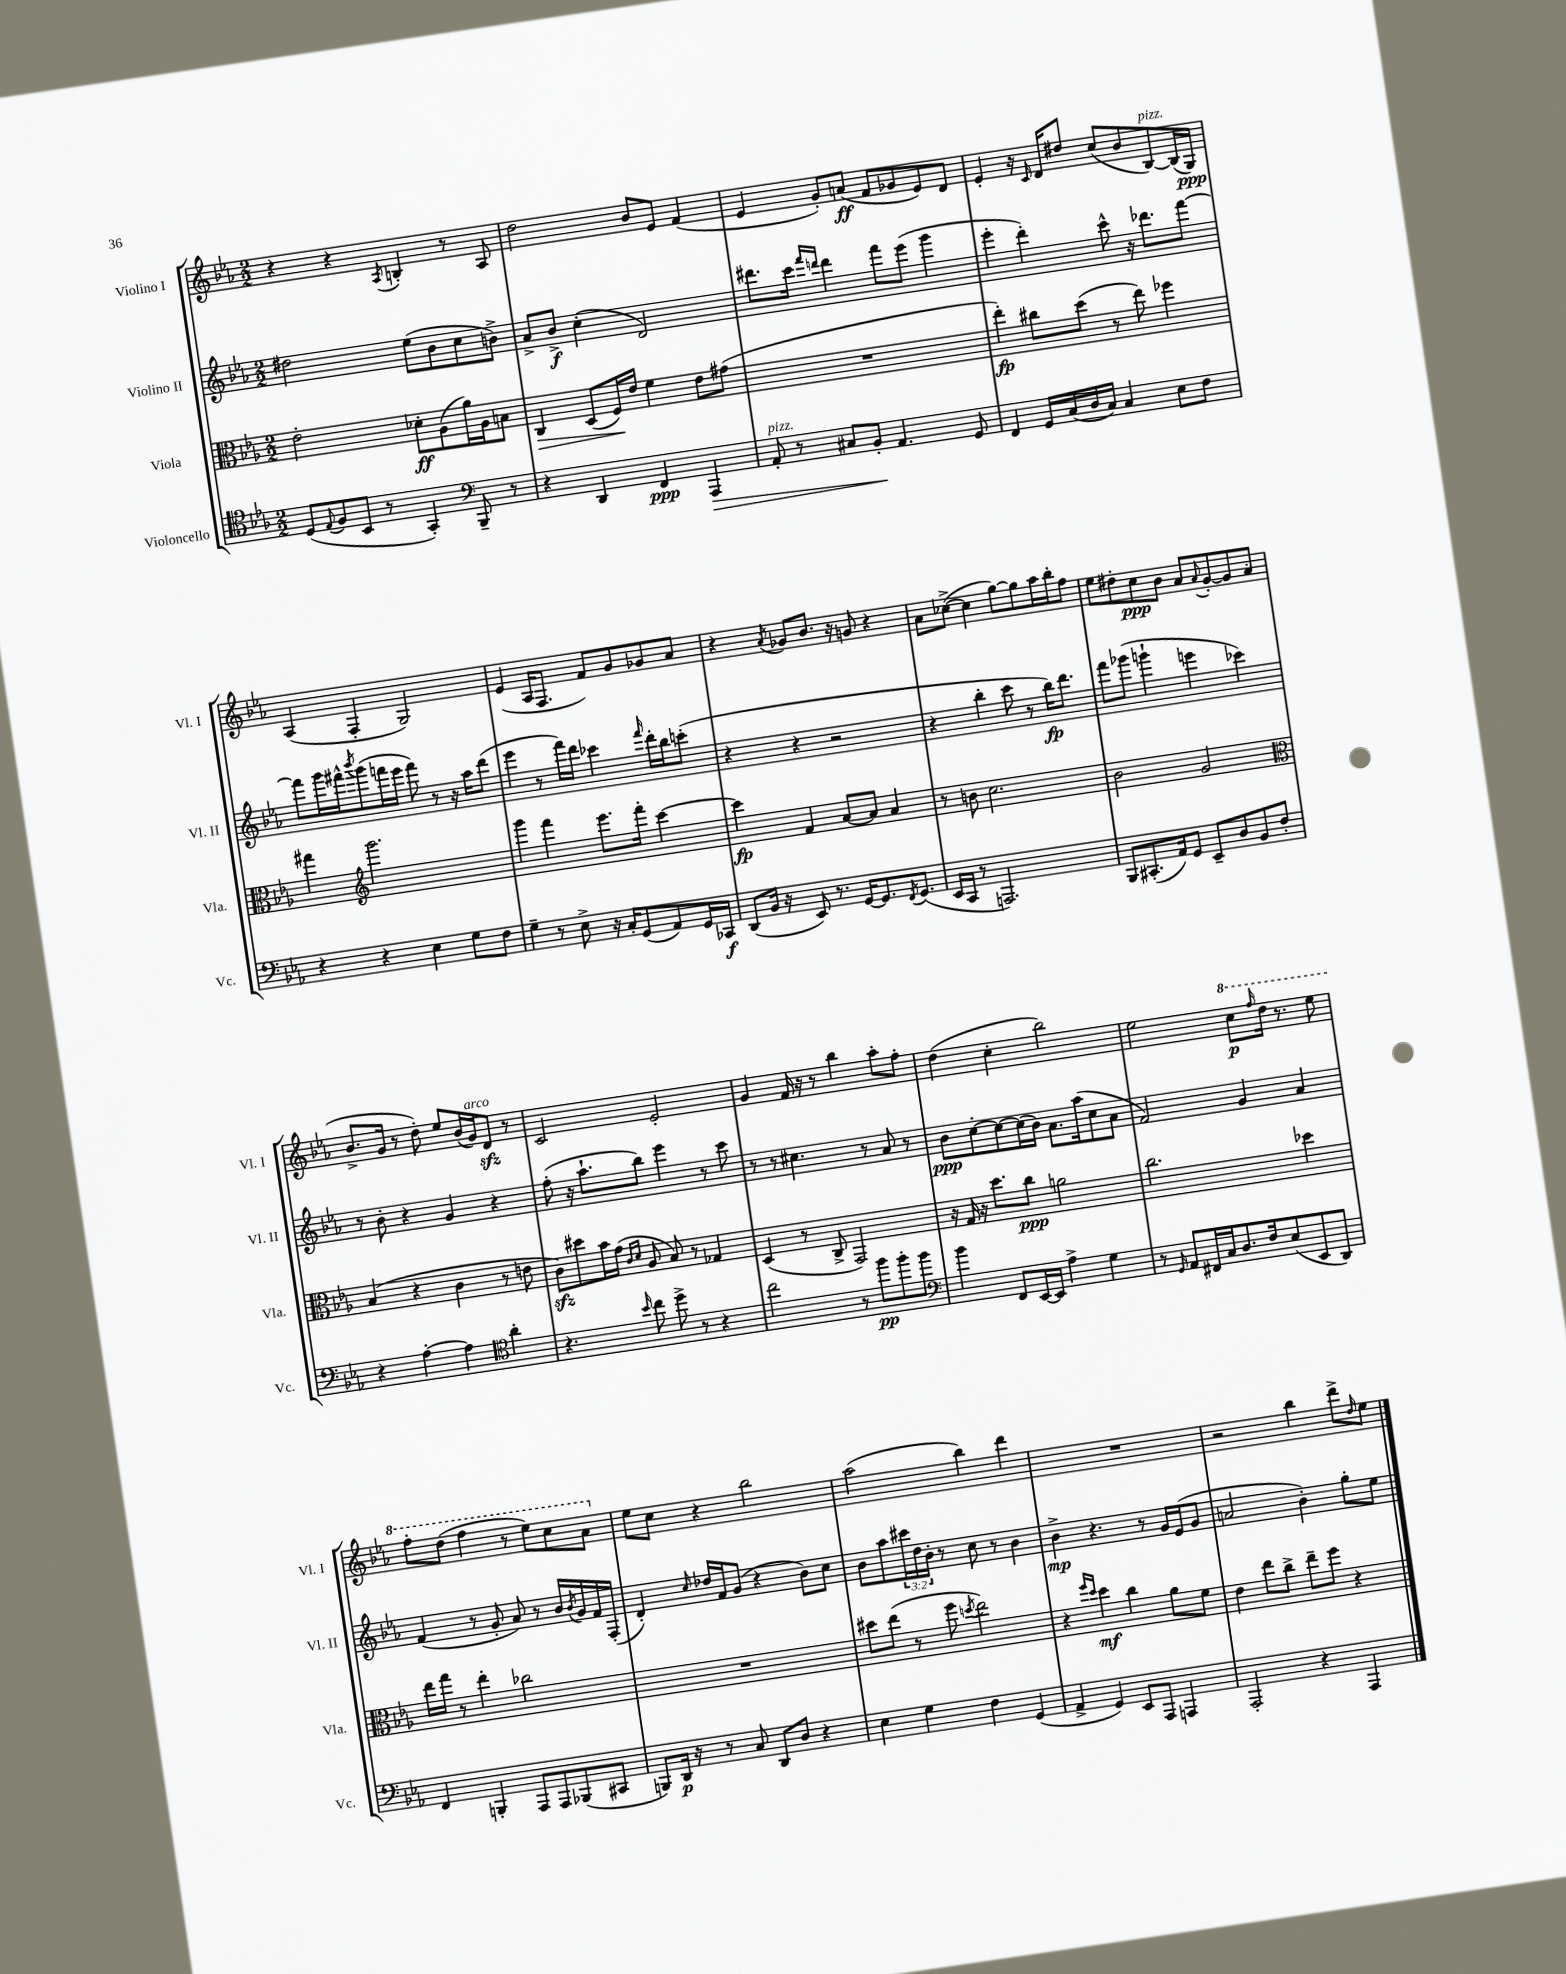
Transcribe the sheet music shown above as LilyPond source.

<<
\new StaffGroup <<
\new Staff = "s0" \with { instrumentName = "Violino I" shortInstrumentName = "Vl. I" } {
    \clef treble \key ees \major \numericTimeSignature \time 2/2
    r4 r4 \acciaccatura { aes8 } b4-. r8 aes8 |
    d''2 bes'8 ees'8 f'4( |
    ees'4 g'8-.) a'8\ff( f'8 ges'8 ees'8) d'8 |
    ees'4-. r16 \grace { c'16 } d'16 dis''8 c''8( bes'8 bes8~^\markup { \italic "pizz." }) bes16( g16\ppp) |
    aes4( f4-. g2) |
    ees'4( aes16 f8. f'8) g'8 ges'8 aes'8 |
    r4 \acciaccatura { aes'8 } ges'8 bes'8. r16 g'8 r4 |
    aes'8 ces''8~->( ces''4 g''8~) g''8 aes''16 bes''16-. f''8 |
    ees''8 dis''8-. c''8\ppp bes'8 aes'8 \appoggiatura { aes'8 } g'8~-. g'8 aes'8( |
    bes'8.-> g'16 r8 d''8-.) ees''8 bes'16( g'16^\markup { \italic "arco" }) d'8\sfz r8 |
    c'2 ees'2-. |
    g'4 f'16 r16 r8 bes''4 aes''8-. f''8-. |
    d''4( c''4-. bes''2) |
    ees''2 \ottava #1 c'''8\p \grace { f'''16 } d'''16 r8. ees'''8 |
    f'''8-. d'''8( f'''4 r8 ees'''8) c'''8 aes''8 \ottava #0 |
    ees''8 c''8 r4 bes''2 |
    aes''2( bes''4) d'''4 |
    R1 |
    r2 bes''4 d'''8-> \grace { d''16 } ees''8 \bar "|." |
}
\new Staff = "s1" \with { instrumentName = "Violino II" shortInstrumentName = "Vl. II" } {
    \clef treble \key ees \major \numericTimeSignature \time 2/2 \override Staff.TupletNumber.text = #tuplet-number::calc-fraction-text
    dis''2 ees''8( bes'8 c''8 b'8->) |
    aes'8-> bes'8->\f c''4-.( d'2) |
    dis'''8. c'''16 \grace { f'''16 d'''16 } d'''4 f'''8 ees'''8( g'''4 |
    ees'''4-. d'''4-.) c'''8-^ r16 des'''8. f'''8~ |
    f'''8 g'''16 fis'''16-^ \acciaccatura { bes'''8 } g'''8( f'''16 ees'''16 f'''8) r8 r16 aes''16 d'''8( |
    ees'''4 r8 f'''16) d'''16 ces'''4 \grace { f'''16 } d'''16-. bes''16 c'''8-.( |
    r4 r4 r2 |
    r4 bes''4-. c'''8 r8 bes''16\fp) d'''8. |
    f'''8 ges'''8( g'''4-! e'''4 ces'''4) |
    r8 bes'8-. r4 g'4 r4 |
    f''8-.( r16 aes''8.-! bes''8) ees'''4 r8 c'''8 |
    r8 r8 cis''4. r8 aes'8 r8 |
    bes'8\ppp c''8~-. c''8~ c''16( bes'16) aes'8. aes''16( c''8 aes'8 |
    f'2) g'4 aes'4 |
    f'4( r8 g'8-. aes'8) r8 bes'16 \acciaccatura { bes'8 } g'16 f'16 f16-.( |
    d'4-.) \grace { c''16 } des''16 f'16 g'8( r4 bes'8) c''8 |
    bes'8 aes''8 \tuplet 3/2 { cis'''16 d''16 bes'16-. } r8 c''8 r8 bes'4 |
    bes'4->\mp r4. r8 g'16 ees'16( g'8 |
    a'2 bes'4-.) g''8-. ees''8 \bar "|." |
}
\new Staff = "s2" \with { instrumentName = "Viola" shortInstrumentName = "Vla." } {
    \clef alto \key ees \major \numericTimeSignature \time 2/2
    ees'2-. des'8-.\ff aes8( aes'16) aes16 b8 |
    c4\> d8( f16\!) ees'16 f'4 ees'8 gis'8( |
    R1 |
    ees''4-.\fp) cis''8 d''8( r8 ees''8) fes''4 |
    gis''4 \clef treble g'''2. |
    g'''4 f'''4 ees'''8. f'''16-. c'''4~ |
    c'''4\fp f'4 aes'8~ aes'8 aes'4 |
    r8 b'8 c''2. |
    bes'2 g'2 |
    \clef alto bes4( r4 c'4 r8 e'8 |
    c'8\sfz) dis''8 bes'16 g'16( \grace { c'16 d'16 } aes8 bes8) r8 ges4 |
    d4( r8 c8-> g,2) |
    r16 g16 r16 d''8. c''8\ppp a'2 |
    c''2. des''4 |
    ees''16 g''16 r8 ees''4-. ces''2 |
    R1 |
    dis''8 ees''8( r8 f''8 \acciaccatura { d''8 } ees''2) |
    r4 \grace { f''16 d''16 } d''4\mf c''4 aes'8 f'8 |
    ees'4 ees''8 c''8-> ees''8-- f''8 r4 \bar "|." |
}
\new Staff = "s3" \with { instrumentName = "Violoncello" shortInstrumentName = "Vc." } {
    \clef tenor \key ees \major \numericTimeSignature \time 2/2
    d8( \appoggiatura { ees8 } f8 bes,8 r8 g,4-.) \clef bass bes,,8-- r8 |
    r4 d,4 f,4\ppp aes,,4\> |
    aes,8-.^\markup { \italic "pizz." } r8 cis8 bes,8-.\! aes,4. g,8 |
    f,4 g,16 c16( d16 c16) c4 ees8 f8 |
    r4 r4 ees4 g8 f8 |
    g4-- r8 ees8-> r16 c16-. g,8( aes,8) g,16 ces,16\f |
    d,8( bes,16 r16 ees,8) r8. g,16~ g,8. \acciaccatura { f,8 } g,8.( |
    ees,16 c,16 r8 a,,2.) |
    bes,,8 cis,8.-.( aes,16) g,8 ees,8-- d8 bes,8 f8-. |
    r4 aes4~-. aes4 \clef tenor aes'4-. |
    r4. \grace { bes'16 } c''8 d''8-> r8 r4 |
    c''2 r8 f''8\pp f''8-. f''8 |
    \clef bass bes'4 f,8 ees,16~ ees,16 aes4-> g4 |
    r8 \grace { g,16 } aes,8 fis,16 c16 d8. f16 ees8( ees,8 d,8) |
    f,4 b,,4-. aes,,8 aes,,8 bes,,8( cis,8 |
    b,,8) d,16\p r16 r8 c8 d,8 d8 r4 |
    ees4 g4 f4 g,4( |
    aes,4-> g,4) ees,8 aes,,8 a,,4 |
    aes,,2-. r4 aes,,4 \bar "|." |
}
>>
>>
\layout { \context { \Score \remove "Bar_number_engraver" } }
